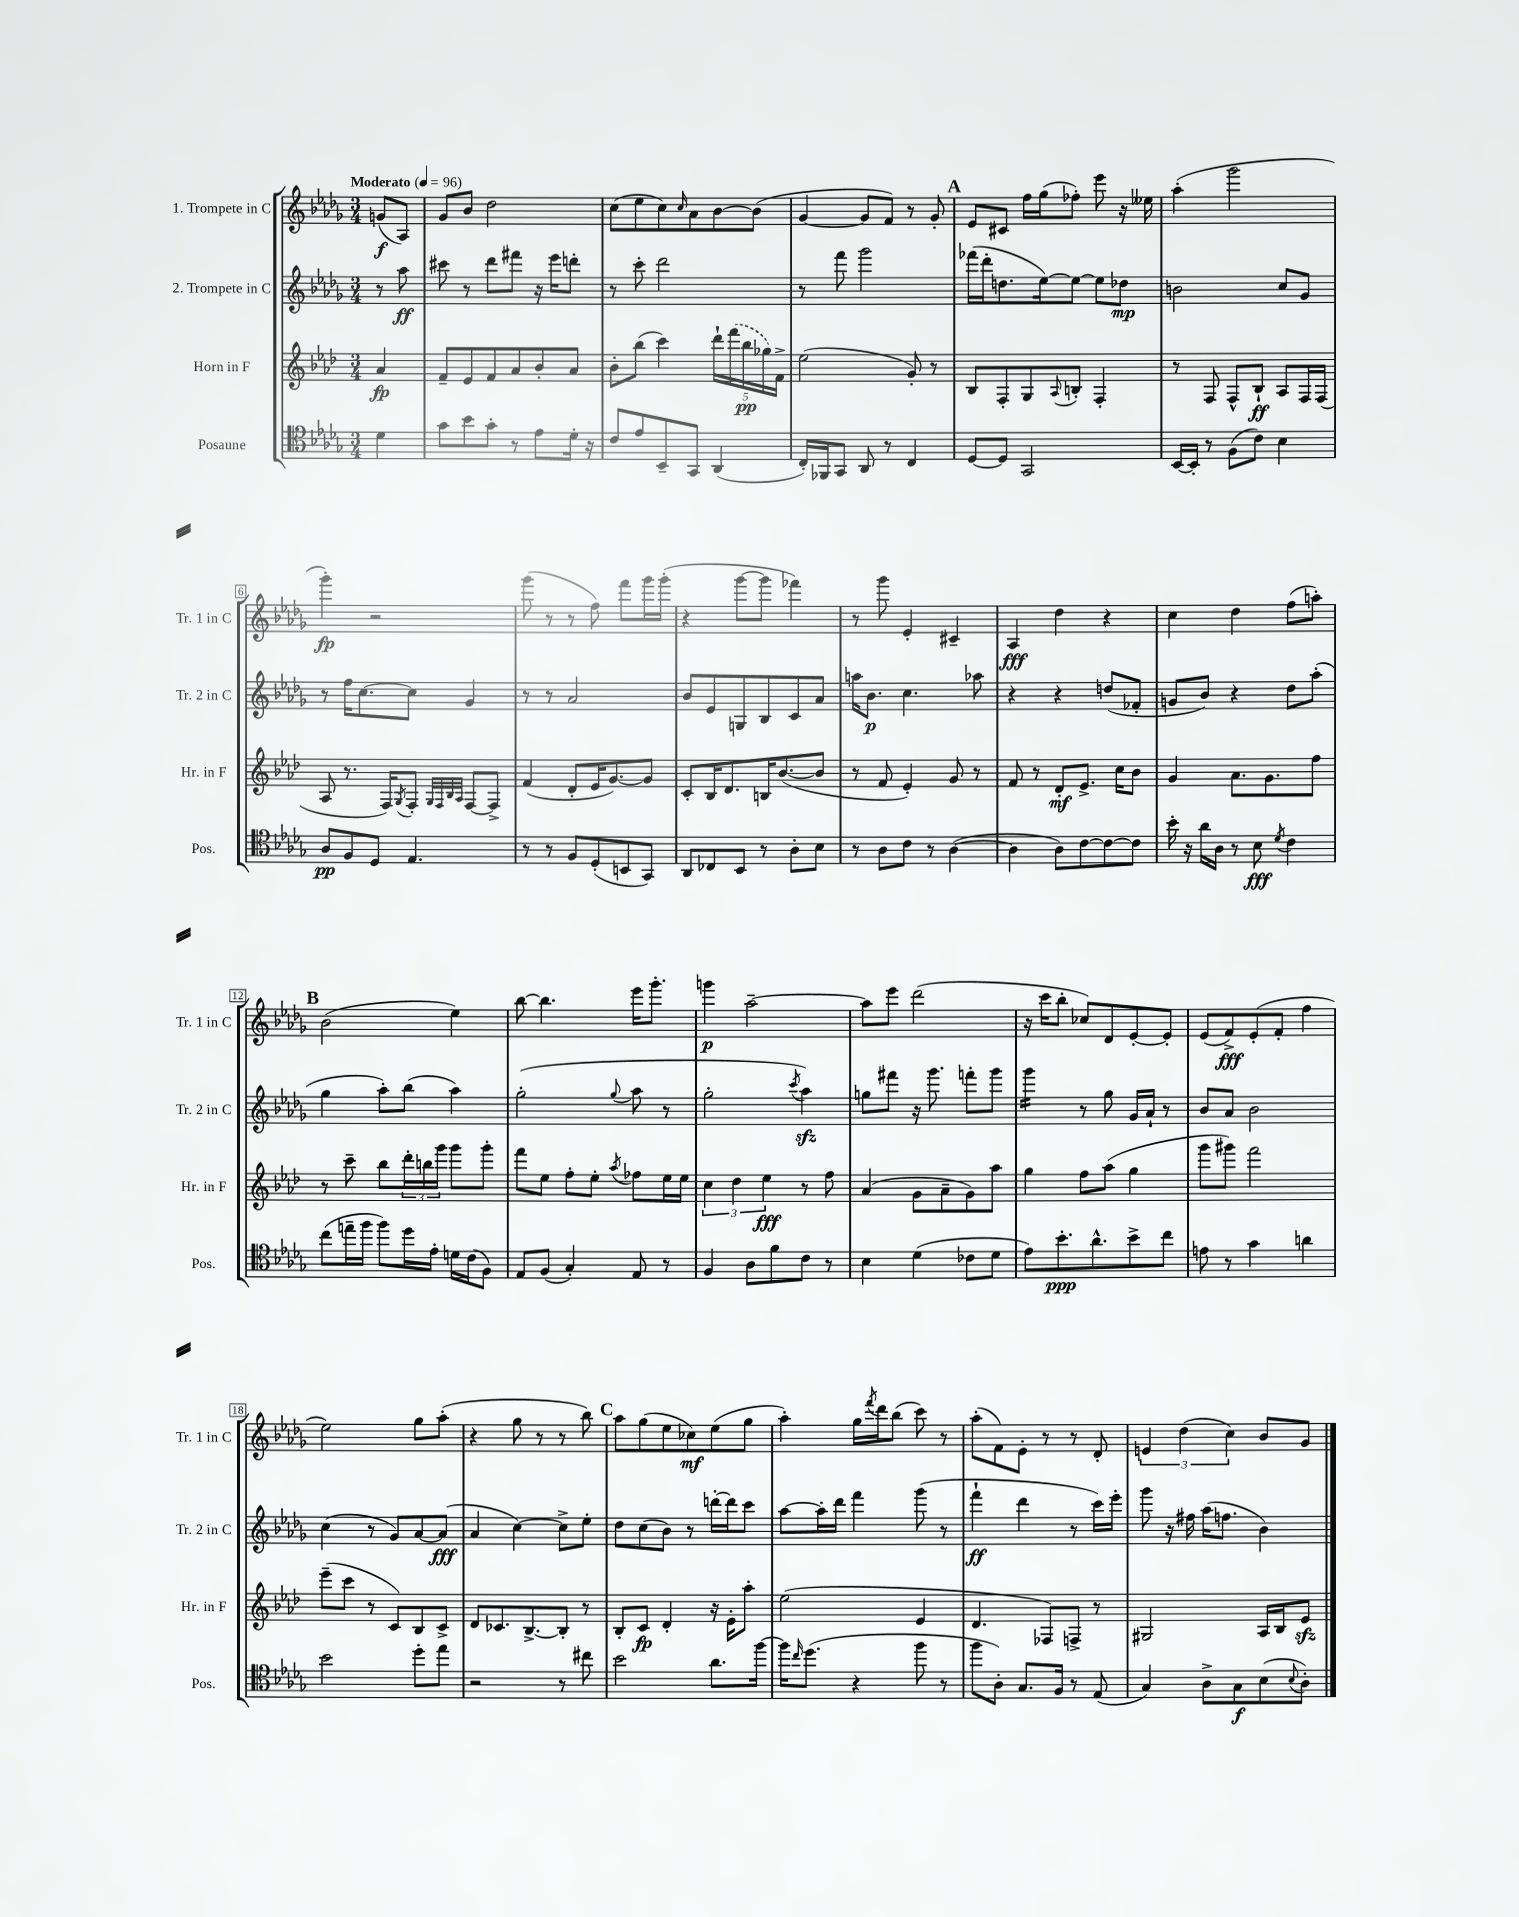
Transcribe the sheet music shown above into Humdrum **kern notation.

**kern	**kern	**kern	**kern
*staff4	*staff3	*staff2	*staff1
*clefC4	*clefG2	*clefG2	*clefG2
*k[b-e-a-d-g-]	*k[b-e-a-d-]	*k[b-e-a-d-g-]	*k[b-e-a-d-g-]
*M3/4	*M3/4	*M3/4	*M3/4
*MM96	*MM96	*MM96	*MM96
4d-	4a-	8r	(8g
.	.	8aa-	8A-)
=	=	=	=
8g-	8f~	8ccc#	8g-
8b-	8e-	8r	8b-
8g-'	8f	8ddd-	2dd-
8r	8a-	8fff#	.
8e-	8b-'	16r	.
.	.	16eee-	.
16d-'	8a-	8ddd'	.
16r	.	.	.
=	=	=	=
8c	8b-'	8r	(8cc
8e-	(8bb-	8ccc'	8ee-
8BB-~	4ccc)	2ddd-	8cc)
.	.	.	16qqcc
8GG-	.	.	8a-
(4AA-	20ddd-`	.	[8b-
.	(20fff	.	.
.	20bb-	.	.
.	.	.	(8b-]
.	20gg-)	.	.
.	20f^	.	.
=	=	=	=
16C')	(2ee-	8r	[4g-
16FF-	.	.	.
8GG-	.	8fff	.
8AA-	.	2ggg-	8g-]
8r	.	.	8f)
4C	8g')	.	8r
.	8r	.	8g-'
=	=	=	=
[8D-	8B-	(16fff-	8e-
.	.	16ddd-'	.
8D-]	8F'	8.dd	8c#
2GG-	8G	.	16ff
.	.	[16ee-)	(16gg-
.	8qqA-	.	.
.	8B'	8ee-_	8ff-')
.	4F'	8ee-]	8eee-
.	.	8dd-	16r
.	.	.	16ee--
=	=	=	=
[16BB-	8r	2b	(4aa-'
16BB-']	.	.	.
8r	8F	.	.
(8F	8F^^	.	2ggg-
8c)	8B-`	.	.
4B-	8A-	8cc	.
.	16F	8g-	.
.	(16F	.	.
=	=	=	=
8A-	8A-	8r	4ggg-')
8F	8.r	16ff	.
.	.	[8.cc	.
8D-	.	.	2r
.	16F)	.	.
.	8qG	.	.
4.E-	8F'	8cc]	.
.	32qqG	.	.
.	32qqF	.	.
.	32qqB-	.	.
.	32qqA-	.	.
.	[8F	4g-	.
.	8F^]	.	.
=	=	=	=
8r	(4f	8r	(8ggg-
8r	.	8r	8r
8F	8d-'	2a-	8r
(8D-'	16e-	.	8ff)
.	[8.g)	.	.
8BB	.	.	8fff
8GG-)	8g]	.	16ggg-
.	.	.	(16ggg-'
=	=	=	=
8AA-	8c'	8b-	4r
8C-	16B-	8e-	.
.	8.d-	.	.
8BB-	.	8G	[8ggg-
8r	16B	8B-	8ggg-]
.	([8.b-	.	.
8A-'	.	8c	4fff-)
8B-	8b-]	8a-	.
=	=	=	=
8r	8r	16aa	8r
.	.	8.b-	.
8A-	8f	.	8ggg-
8c	4e-')	4.cc	4e-'
8r	.	.	.
([4A-	8g	.	4c#~
.	8r	8aa-	.
=	=	=	=
4A-]	8f	4r	4A-
.	8r	.	.
8A-)	8d-'	4r	4dd-
[8c	8.e-^	.	.
8c_	.	(8dd	4r
.	16cc	.	.
8c]	8b-	8f-'	.
=	=	=	=
16b-'	4g	8g	4cc
16r	.	.	.
16a-	.	8b-)	.
16A-	.	.	.
8r	8.a-	4r	4dd-
8B-	.	.	.
.	8.g	.	.
8qd-	.	.	.
4c	.	8dd-	(8ff
.	8ff	(8aa-'	8aa')
=	=	=	=
(8cc	8r	4gg-	(2b-
16ee~	8ccc~	.	.
16ff	.	.	.
8ff)	8bb-	8aa-')	.
16dd-	24ddd-'	(8bb-	.
.	24bb	.	.
16e-'	.	.	.
.	24ggg	.	.
16d	8ggg	4aa-)	4ee-)
(16c	.	.	.
8F)	8ggg'	.	.
=	=	=	=
8E-	8fff	(2gg-'	[8bb-
(8F	8ee-	.	4.bb-]
4G-')	8ff'	.	.
.	8ee-'	.	.
.	8qaa-	8qqgg-	.
8E-	8ff-	8aa-	16eee-
.	.	.	8.ggg-'
8r	16ee-	8r	.
.	16ee-	.	.
=	=	=	=
4F	6cc	2gg-'	4ggg
.	6dd-	.	.
8A-	.	.	[2aa-~
.	6ee-	.	.
8f	.	.	.
.	.	8qccc	.
8c	8r	4aa-)	.
8r	8ff	.	.
=	=	=	=
4B-	(4a-	8gg	8aa-]
.	.	8fff#	8eee-
(4d-	8g	16r	(2ddd-
.	.	8.ggg-	.
.	8a-~	.	.
8c-	8g)	8fff'	.
8d-	8aa-	8ggg-	.
=	=	=	=
8e-)	4gg	4ggg-	16r
.	.	.	16ccc
8.b-'	.	.	8bb-'
.	8ff	8r	8cc-)
8.a-^^	.	.	.
.	(8aa-	8gg-	8d-
8b-^	4gg	16g-	[8e-'
.	.	16a-`	.
8cc	.	8r	8e-']
=	=	=	=
8e	8ggg	8b-	(8e-
8r	8ggg#)	8a-	8f^)
4g-	2fff	2b-	(8e-'
.	.	.	8f'
4a	.	.	4ff
=	=	=	=
2b-	(8eee-~	(4cc	2ee-)
.	8ccc	.	.
.	8r	8r	.
.	8c)	8g-)	.
8dd-'	8B-	[8a-	8gg-
8ee-	8c^	(8a-]	(8aa-'
=	=	=	=
2r	8d-	4a-	4r
.	8.c-	.	.
.	.	[4cc)	8gg-
.	[8.B-^	.	.
.	.	.	8r
8r	8B-']	8cc^]	8r
8cc#	8r	8ee-'	8bb-)
=	=	=	=
2b-	8B-'	8dd-	8aa-
.	8c	(8cc	(8gg-
.	4d-'	8b-)	8ee-
.	.	8r	8cc-)
8.a-	16r	[16ddd'	(8ee-
.	16e-'	16ddd]	.
.	8aa-'	8ccc	8gg-
[16ff	.	.	.
=	=	=	=
16ff]	(2ee-	[8aa-	4aa-')
16qqcc	.	.	.
(8.dd-	.	.	.
.	.	16aa-']	.
.	.	16ddd-	.
4r	.	4fff	16gg-
.	.	.	8qfff
.	.	.	16ddd-
.	.	.	(8bb-
8ff	4e-	(8ggg-	8ccc)
8r	.	8r	8r
=	=	=	=
8ff	4.d-	4fff`	(8aa-'
8A-')	.	.	8f)
8.G-	.	4ddd-	8e-'
.	8F-)	.	8r
16F	.	.	.
8r	8F^	8r	8r
(8E-	8r	16ccc)	8d-'
.	.	16eee-'	.
=	=	=	=
4G-)	2G#	8ggg-	6e
.	.	16r	.
.	.	.	(6dd-
.	.	16ff#	.
8A-^	.	(16aa-	.
.	.	8.ff	.
.	.	.	6cc)
8G-	.	.	.
(8B-	16A-	4b-)	8b-
.	16B-	.	.
8qqB-	.	.	.
8A-')	8e-	.	8g-
==	==	==	==
*-	*-	*-	*-
